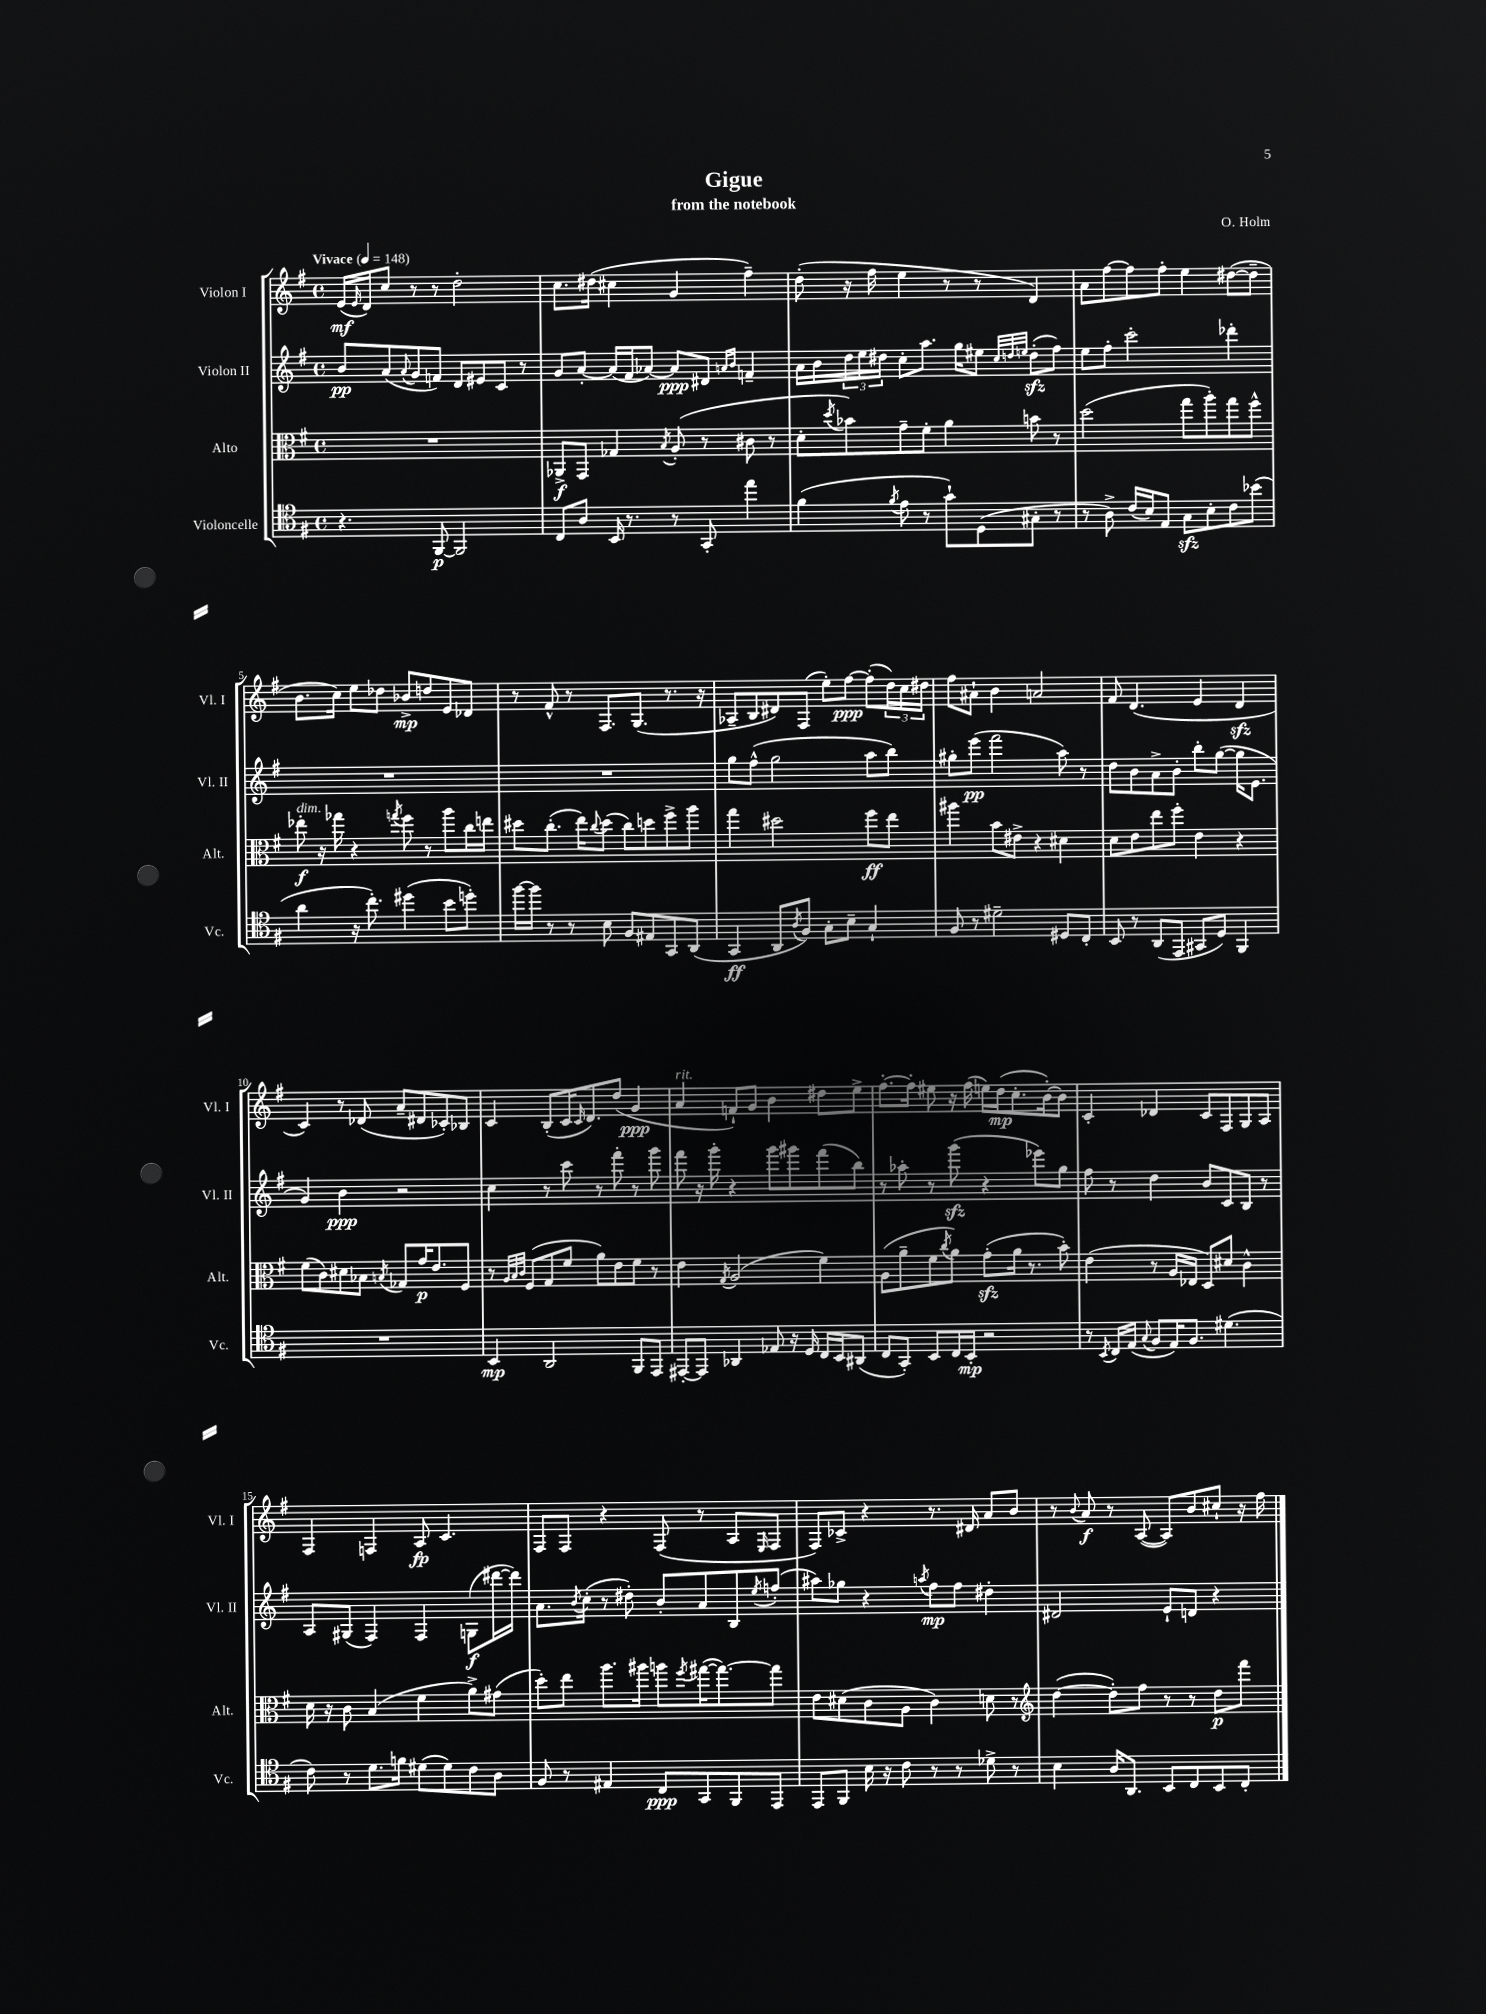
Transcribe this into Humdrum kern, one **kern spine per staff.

**kern	**dynam	**kern	**dynam	**kern	**dynam	**kern	**dynam
*part4	*part4	*part3	*part3	*part2	*part2	*part1	*part1
*staff4	*staff4	*staff3	*staff3	*staff2	*staff2	*staff1	*staff1
*I"Violoncelle	*	*I"Alto	*	*I"Violon II	*	*I"Violon I	*
*I'Vc.	*	*I'Alt.	*	*I'Vl. II	*	*I'Vl. I	*
*clefC4	*	*clefC3	*	*clefG2	*	*clefG2	*
*k[f#]	*	*k[f#]	*	*k[f#]	*	*k[f#]	*
*M4/4	*	*M4/4	*	*M4/4	*	*M4/4	*
*met(c)	*	*met(c)	*	*met(c)	*	*met(c)	*
*MM148	*	*MM148	*	*MM148	*	*MM148	*
=1	=1	=1	=1	=1	=1	=1	=1
!	!	!	!	!	!	!LO:TX:a:B:t=Vivace	!
4.r	.	1r	.	8b/L	pp	(16e/LL	mf
.	.	.	.	.	.	16qqe/	.
.	.	.	.	.	.	16d/J)	.
.	.	.	.	(8a/	.	8cc/J	.
.	.	.	.	8qqa/	.	.	.
.	.	.	.	8g/	.	8r	.
[8FF#/	p	.	.	8fn/J)	.	8r	.
2FF#/]	.	.	.	8d/L	.	2dd'\	.
.	.	.	.	8e#X/	.	.	.
.	.	.	.	8c/J	.	.	.
.	.	.	.	8r	.	.	.
=2	=2	=2	=2	=2	=2	=2	=2
8C/L	.	8AA-X^/L	f	8g/L	.	8.cc\L	.
8A/J	.	8GG/J	.	[8a'/J	.	.	.
.	.	.	.	.	.	(16dd#X\Jk	.
16BB/	.	4G-X/	.	(16a/LL]	.	4cc#X\	.
8.r	.	.	.	16f#/J	.	.	.
.	.	.	.	[8a-X/J)	.	.	.
.	.	8qB/	.	.	.	.	.
8r	.	(8A'/	.	8a-/L]	ppp	4g/	.
8GG'/	.	8r	.	8d#X/J	.	.	.
.	.	.	.	16qqan/LL	.	.	.
.	.	.	.	16qqb/JJ	.	.	.
4ee\	.	8c#X\	.	4fn~/	.	4ff#~\)	.
.	.	8r	.	.	.	.	.
=3	=3	=3	=3	=3	=3	=3	=3
(4f#\	.	8d'\L	.	16a\LL	.	(8dd'\	.
.	.	.	.	16b\	.	.	.
.	.	8qdd/	.	.	.	.	.
.	.	8b-X\)	.	24dd\	.	16r	.
.	.	.	.	24ee\	.	.	.
.	.	.	.	.	.	16ff#\	.
.	.	.	.	24dd#X\JJ	.	.	.
8qf#/	.	.	.	.	.	.	.
8e\	.	8g~\	.	8cc'\L	.	4ee\	.
8r	.	8f#'\J	.	8.aa\J	.	.	.
8g`\L)	.	4a\	.	.	.	8r	.
.	.	.	.	16gg\KL	.	.	.
(8D\	.	.	.	8ee#X\J	.	8r	.
.	.	.	.	32qqcc/LLL	.	.	.
.	.	.	.	32qqddn/	.	.	.
.	.	.	.	32qqeen/JJJ	.	.	.
8G#X'\J	.	8bn\	.	(8ddzz'\L	.	4d/)	.
8r	.	8r	.	8ff#\J)	.	.	.
=4	=4	=4	=4	=4	=4	=4	=4
8r	.	(2dd\	.	8ee\L	.	8a\L	.
8A^\)	.	.	.	8ff#'\J	.	[8ff#\	.
(16c/LL	.	.	.	2ccc'\	.	8ff#\]	.
16B/J)	.	.	.	.	.	.	.
8E/J	.	.	.	.	.	8ff#'\J	.
8Gzz\L	.	8gg\L	.	.	.	4ee\	.
8B'\	.	8aa'\)	.	.	.	.	.
8c\	.	8gg\	.	4ddd-X'\	.	([8dd#X\L	.
(8b-X\J	.	8ff#^^\J	.	.	.	8dd#~\J]	.
!!LO:LB:g=z
=5	=5	=5	=5	=5	=5	=5	=5
!	!	!LO:TX:a:i:t=dim.	!	!	!	!	!
4a\	.	8ee-X'\	f	1r	.	8.b\L	.
.	.	16r	.	.	.	.	.
.	.	16gg-X\	.	.	.	16cc\Jk)	.
16r	.	4r	.	.	.	8ee\L	.
8.cc'\)	.	.	.	.	.	.	.
.	.	.	.	.	.	8dd-X\J	.
.	.	8qggn/	.	.	.	.	.
(4dd#X\	.	8ff#\	.	.	.	8b-X^/L	mp
.	.	8r	.	.	.	8ddn/	.
8b\L	.	8aa\L	.	.	.	8e/	.
8ddn'\J)	.	16cc\L	.	.	.	8d-X/J	.
.	.	16een\JJ	.	.	.	.	.
=6	=6	=6	=6	=6	=6	=6	=6
[16ff#\LL	.	8dd#X\L	.	1r	.	8r	.
16ff#\JJ]	.	.	.	.	.	.	.
8r	.	(8.cc'\J	.	.	.	8f#^^/	.
8r	.	.	.	.	.	8r	.
.	.	16ee\KL)	.	.	.	.	.
.	.	8qqcc/	.	.	.	.	.
8B\	.	(8dd#\J	.	.	.	8.F#/L	.
8F#/L	.	8cc\L)	.	.	.	.	.
.	.	.	.	.	.	(8.G/J	.
8E#X/	.	8ddn\	.	.	.	.	.
8GG/	.	8ff#^\	.	.	.	8.r	.
(8AA/J	.	8aa\J	.	.	.	.	.
.	.	.	.	.	.	16r	.
=7	=7	=7	=7	=7	=7	=7	=7
4GG/	ff	4gg\	.	8gg\L	.	8A-X~/L	.
.	.	.	.	(8ff#^^\J	.	8B/	.
8AA/L	.	2dd#X\	.	2gg\	.	8d#X/)	.
8qA/	.	.	.	.	.	.	.
8F#/J)	.	.	.	.	.	(8F#/J	.
8G'\L	.	.	.	.	.	8ee'\L)	.
8B~\J	.	.	.	.	.	[8ff#\J	ppp
4G`/	.	8ff#\L	ff	8aa\L	.	(8ff#'\L]	.
.	.	8ee\J	.	8bb\J)	.	24dd\L)	.
.	.	.	.	.	.	24cc\	.
.	.	.	.	.	.	24dd#X\JJ	.
=8	=8	=8	=8	=8	=8	=8	=8
8F#/	.	4aa#X\	.	8gg#X'\L	.	8ff#\L	.
8r	.	.	.	(8eee\J	pp	8a#X`\J	.
2d#X~\	.	8b\L	.	2fff#\	.	4b\	.
.	.	8e#X^\J	.	.	.	.	.
.	.	4r	.	.	.	2an/	.
8D#X/L	.	4d#X\	.	8aa\)	.	.	.
8C'/J	.	.	.	8r	.	.	.
=9	=9	=9	=9	=9	=9	=9	=9
8BB/	.	8d\L	.	8dd\L	.	8f#/	.
8r	.	8e\	.	8b\	.	(4.d/	.
(8AA/L	.	8ee\	.	8a^\	.	.	.
8EE/J	.	8ff#'\J	.	8b'\J	.	.	.
8GG#X/L	.	4e\	.	8bb'\L	.	4e/	.
8D/J)	.	.	.	([8gg\J	.	.	.
4FF#/	.	4r	.	16gg\KL]	.	4dzz/	.
.	.	.	.	8.e\J	.	.	.
!!LO:LB:g=z
=10	=10	=10	=10	=10	=10	=10	=10
1r	.	(8f#\L	.	4g/)	.	4c/)	.
.	.	8c\)	.	.	.	.	.
.	.	8d#X\	.	4b\	ppp	8r	.
.	.	8B-X\J	.	.	.	(8d-X/	.
.	.	8qBn/	.	.	.	.	.
.	.	8G-X/L	.	2r	.	8a~/L	.
.	.	16g/K	p	.	.	8d#X/	.
.	.	8.e/	.	.	.	.	.
.	.	.	.	.	.	8c-X'/)	.
.	.	8F#/J	.	.	.	8B-X/J	.
=11	=11	=11	=11	=11	=11	=11	=11
4BB/	mp	8r	.	4cc\	.	4c/	.
.	.	32qqA/LLL	.	.	.	.	.
.	.	32qqB/	.	.	.	.	.
.	.	32qqc/JJJ	.	.	.	.	.
.	.	(8F#/L	.	.	.	.	.
2AA/	.	8G/	.	8r	.	(8B'/L	.
.	.	8f#/J	.	8ccc\	.	16c/K	.
.	.	.	.	.	.	16qqc/	.
.	.	.	.	.	.	8.d/)	.
.	.	8a\L)	.	8r	.	.	.
.	.	8e\	.	8fff#'\	.	(8dd/J	.
8FF#/L	.	8f#\J	.	8r	.	4g/	ppp
8EE/J	.	8r	.	8ggg\	.	.	.
=12	=12	=12	=12	=12	=12	=12	=12
!	!	!	!	!	!	!LO:TX:a:i:t=rit.	!
[8EE#X'/L	.	4e\	.	8fff#\	.	4a/	.
8EE#/J]	.	.	.	16r	.	.	.
.	.	.	.	16ggg'\	.	.	.
.	.	8qG/	.	.	.	.	.
4AA-X/	.	(2A/	.	4r	.	8fn`/L)	.
.	.	.	.	.	.	8g/J	.
8E-X/	.	.	.	8ggg\L	.	4b\	.
16r	.	.	.	8ggg#X\	.	.	.
16D/	.	.	.	.	.	.	.
16C/LL	.	4f#\)	.	(8fff#\	.	8dd#X\L	.
16BB/J	.	.	.	.	.	.	.
(8AA#X/J	.	.	.	8bb\J)	.	8ee^\J	.
=13	=13	=13	=13	=13	=13	=13	=13
8C/L	.	(8A\L	.	8r	.	[8.ff#'\L	.
8GG'/J)	.	8a~\	.	8aa-X'\	.	.	.
.	.	.	.	.	.	16ff#'\Jk]	.
8BB/L	.	8f#\	.	8r	.	8ee#X\	.
.	.	8qcc/	.	.	.	.	.
16C/L	.	8a\J)	.	(8gggzz\	.	16r	.
16BB'/JJ	mp	.	.	.	.	(16ff#\	.
2r	.	(8gzz'\L	.	4r	.	16een\LL)	.
.	.	.	.	.	.	(16dd\J	mp
.	.	16a\Jk	.	.	.	8.cc'\	.
.	.	8.r	.	.	.	.	.
.	.	.	.	8eee-X\L)	.	.	.
.	.	.	.	.	.	[16b'\k)	.
.	.	8b'\)	.	8gg\J	.	8b\J]	.
=14	=14	=14	=14	=14	=14	=14	=14
8r	.	(4e\	.	8ff#\	.	4c'/	.
8qBB/	.	.	.	.	.	.	.
16C/LL	.	.	.	8r	.	.	.
(16E/JJ	.	.	.	.	.	.	.
8qqG/	.	.	.	.	.	.	.
8F#/L	.	8r	.	4dd\	.	4d-X/	.
16E/K)	.	16A/LL	.	.	.	.	.
8.F#/J	.	16E-X/JJ	.	.	.	.	.
.	.	8D/L)	.	8b/L	.	8c/L	.
(4.d#X\	.	8d#X/J	.	8c/	.	8F#/	.
.	.	4c^^\	.	8B/J	.	8G/	.
.	.	.	.	8r	.	8A/J	.
!!LO:LB:g=z
=15	=15	=15	=15	=15	=15	=15	=15
8c\)	.	16d\	.	8A/L	.	4F#/	.
.	.	16r	.	.	.	.	.
8r	.	8c\	.	(8G#X/J	.	.	.
8.d\L	.	(4B/	.	4F#/)	.	4Fn/	.
16fn\Jk	.	.	.	.	.	.	.
(8d#X\L	.	4f#\	.	4F#/	.	8A/	fp
8d#\)	.	.	.	.	.	4.c/	.
8c\	.	8a^\L)	.	(8Gn\L	f	.	.
8A\J	.	(8g#X\J	.	[16ddd#X\L	.	.	.
.	.	.	.	16ddd#\JJ])	.	.	.
=16	=16	=16	=16	=16	=16	=16	=16
8F#/	.	8dd'\L)	.	8.a\L	.	8F#/L	.
8r	.	8ee\J	.	.	.	8F#/J	.
.	.	.	.	8qb/	.	.	.
.	.	.	.	(16cc'\Jk	.	.	.
4E#X/	.	8.aa\L	.	8r	.	4r	.
.	.	.	.	8dd#X'\)	.	.	.
.	.	16aa#X\Jk	.	.	.	.	.
8C/L	ppp	8aan\L	.	8b'/L	.	(8F#/	.
.	.	8qff#/	.	.	.	.	.
8GG/	.	([16gg#X\K	.	8a/	.	8r	.
.	.	8.gg#\_)	.	.	.	.	.
8FF#/	.	.	.	8B/	.	8A/L	.
.	.	.	.	8qee/	.	16qqE/	.
8EE/J	.	8gg#\J]	.	(8ffn'/J	.	8F#/J	.
=17	=17	=17	=17	=17	=17	=17	=17
8EE/L	.	8e\L	.	8aa#X\L)	.	8F#/L)	.
8FF#/J	.	(8d#X\	.	8gg-X\J	.	8c-X^/J	.
16B\	.	8c\	.	4r	.	4r	.
16r	.	.	.	.	.	.	.
8c\	.	8A\J	.	.	.	.	.
.	.	.	.	8qaan/	.	.	.
8r	.	4c\)	.	8ff#\L	mp	8.r	.
8r	.	.	.	8ff#\J	.	.	.
.	.	.	.	.	.	16d#X/	.
8d-X^\	.	8dn\	.	4dd#X'\	.	8a/L	.
8r	.	8r	.	.	.	8b/J	.
=18	=18	=18	=18	=18	=18	=18	=18
*	*	*clefG2	*	*	*	*	*
4B\	.	([4dd\	.	2d#X/	.	8r	.
.	.	.	.	.	.	8qqb/	.
.	.	.	.	.	.	8a/	f
16A/KL	.	8dd'\L])	.	.	.	8r	.
8.AA/J	.	.	.	.	.	.	.
.	.	8ff#\J	.	.	.	([8A/	.
8BB/L	.	8r	.	8e`/L	.	8A/L])	.
8C/	.	8r	.	8dn/J	.	8b/	.
8BB/	.	8dd\L	p	4r	.	8cc#X`/J	.
8C'/J	.	8fff#\J	.	.	.	16r	.
.	.	.	.	.	.	16ff#\	.
==	==	==	==	==	==	==	==
*-	*-	*-	*-	*-	*-	*-	*-
